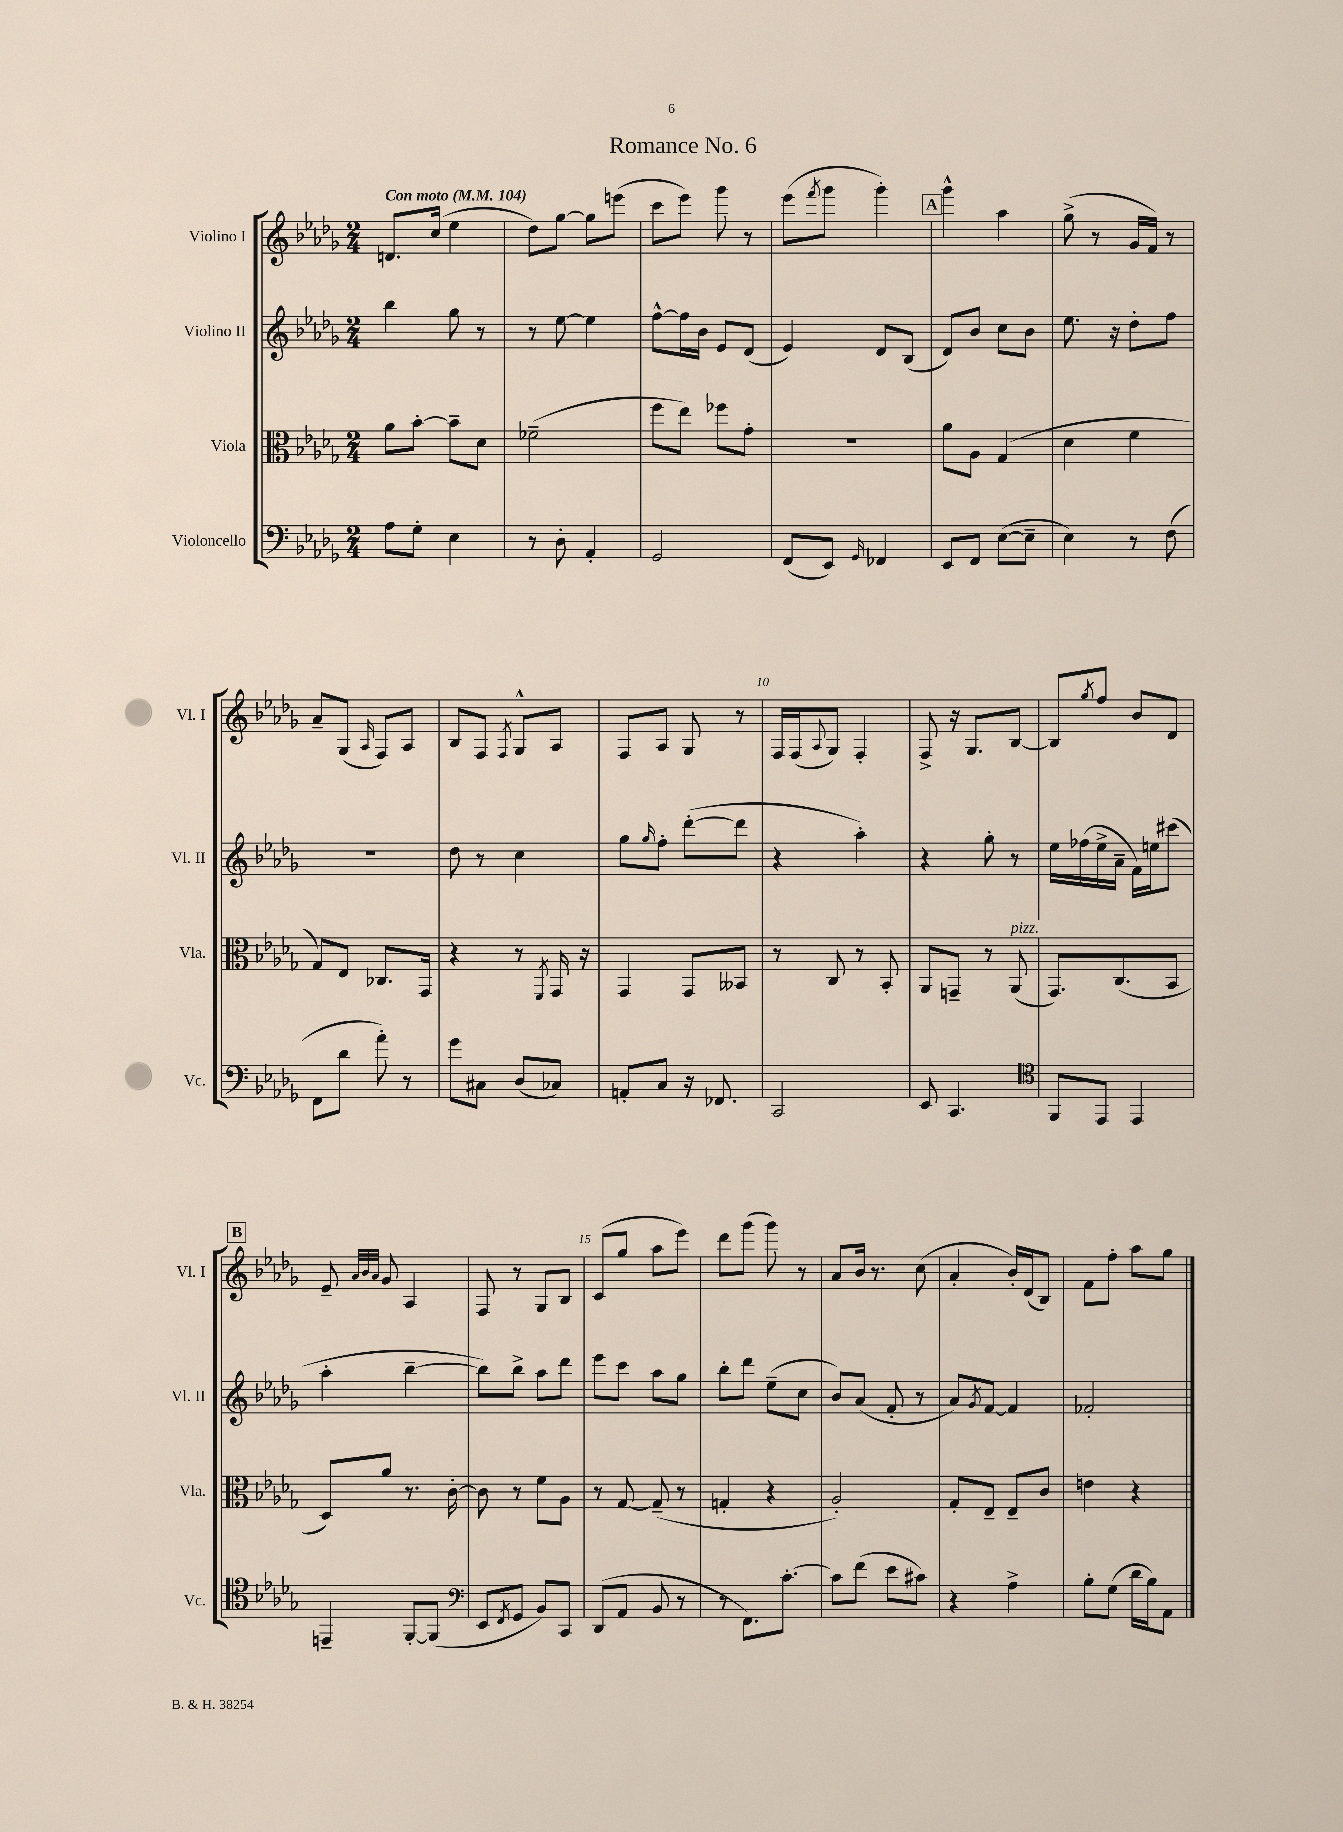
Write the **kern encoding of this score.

**kern	**kern	**kern	**kern
*staff4	*staff3	*staff2	*staff1
*clefF4	*clefC3	*clefG2	*clefG2
*k[b-e-a-d-g-]	*k[b-e-a-d-g-]	*k[b-e-a-d-g-]	*k[b-e-a-d-g-]
*M2/4	*M2/4	*M2/4	*M2/4
*MM104	*MM104	*MM104	*MM104
8A-	8a-	4bb-	8.d
8G-'	[8b-'	.	.
.	.	.	(16cc
4E-	8b-~]	8gg-	4ee-
.	8d-	8r	.
=	=	=	=
8r	(2f-~	8r	8dd-)
8D-'	.	[8ee-	[8gg-
4AA-'	.	4ee-]	8gg-]
.	.	.	(8eee
=	=	=	=
2GG-	8ff	[8ff^^	8ccc
.	8ee-)	16ff]	8eee-)
.	.	16b-	.
.	8ff-	8e-	8ggg-
.	8g-'	(8d-	8r
=	=	=	=
(8FF	2r	4e-)	(8eee-
.	.	.	8qfff
8EE-)	.	.	8ggg-
16qqGG-	.	.	.
4FF-	.	8d-	4ggg-')
.	.	(8B-	.
=	=	=	=
8EE-	8a-	8d-)	4ggg-^^
8FF	8A-	8b-	.
([8E-	(4G-	8cc	4aa-
8E-~]	.	8b-	.
=	=	=	=
4E-)	4d-	8.ee-	(8gg-^
.	.	.	8r
.	.	16r	.
8r	4f	8dd-'	16g-
.	.	.	16f)
(8F	.	8ff	8r
=	=	=	=
8FF	8G-)	2r	8a-~
8d-	8E-	.	(8G-
.	.	.	16qqA-
8a-')	8.C-	.	8F)
8r	.	.	8A-
.	16GG-	.	.
=	=	=	=
8g-	4r	8dd-	8B-
8C#	.	8r	8F
.	.	.	8qF
(8D-	8r	4cc	8G-^^
.	8qFF	.	.
8C-)	16GG-	.	8A-
.	16r	.	.
=	=	=	=
8AA'	4GG-	8gg-	8F
.	.	16qqgg-	.
8C	.	8ff'	8A-
16r	8GG-	([8ddd-'	8G-
8.FF-	.	.	.
.	8BB--	8ddd-]	8r
=	=	=	=
2CC	8r	4r	16F
.	.	.	(16F
.	.	.	8qqA-
.	8C	.	8G-)
.	8r	4aa-')	4F'
.	8BB-'	.	.
=	=	=	=
8EE-	8AA-	4r	8F^
4.CC	8GG~	.	16r
.	.	.	8.G-
.	8r	8gg-'	.
.	(8AA-	8r	[8B-
=	=	=	=
*clefC4	*	*	*
8FF	8.GG-)	16ee-	8B-]
.	.	(16ff-	.
.	.	.	8qgg-
8EE-	.	16ee-^	8ff
.	(8.C	16a-~	.
4EE-	.	16f)	8b-
.	.	16ee	.
.	8BB-	(8ccc#	8d-
=	=	=	=
4EE~	8D-)	4aa-'	8e-~
.	.	.	32qqa-
.	.	.	32qqb-
.	.	.	32qqa-
.	8a-	.	8g-
[8FF'	8.r	[4bb-~	4A-
(8FF]	.	.	.
.	[16c'	.	.
=	=	=	=
*clefF4	*	*	*
8EE-	8c]	8bb-])	8F
8qFF	.	.	.
8GG-	8r	8bb-^	8r
8BB-)	8f	8aa-	8G-
8CC	8A-	8ddd-	8B-
=	=	=	=
(8DD-	8r	8eee-	(8c
8AA-	[8G-	8ccc	8gg-
8BB-	(8G-~]	8aa-	8aa-
8r	8r	8gg-	8eee-)
=	=	=	=
8r	4G'	8bb-'	8ddd-
8.FF)	.	8ddd-	(8ggg-
.	4r	(8ee-~	8ggg-)
[8.c'	.	.	.
.	.	8cc	8r
=	=	=	=
8c]	2A-')	8b-)	8a-
(8f	.	(8a-	16b-
.	.	.	8.r
8e-	.	8f'	.
8c#)	.	8r	(8cc
=	=	=	=
4r	8G-'	8a-)	4a-'
.	.	8qg-	.
.	8E-~	[8f	.
4A-^	8E-~	4f]	16b-')
.	.	.	(16d-
.	8c	.	8B-)
=	=	=	=
8B-'	4e	2f-'	8f
(8G-	.	.	8ff'
16d-	4r	.	8aa-
16B-)	.	.	.
8AA-	.	.	8gg-
==	==	==	==
*-	*-	*-	*-
